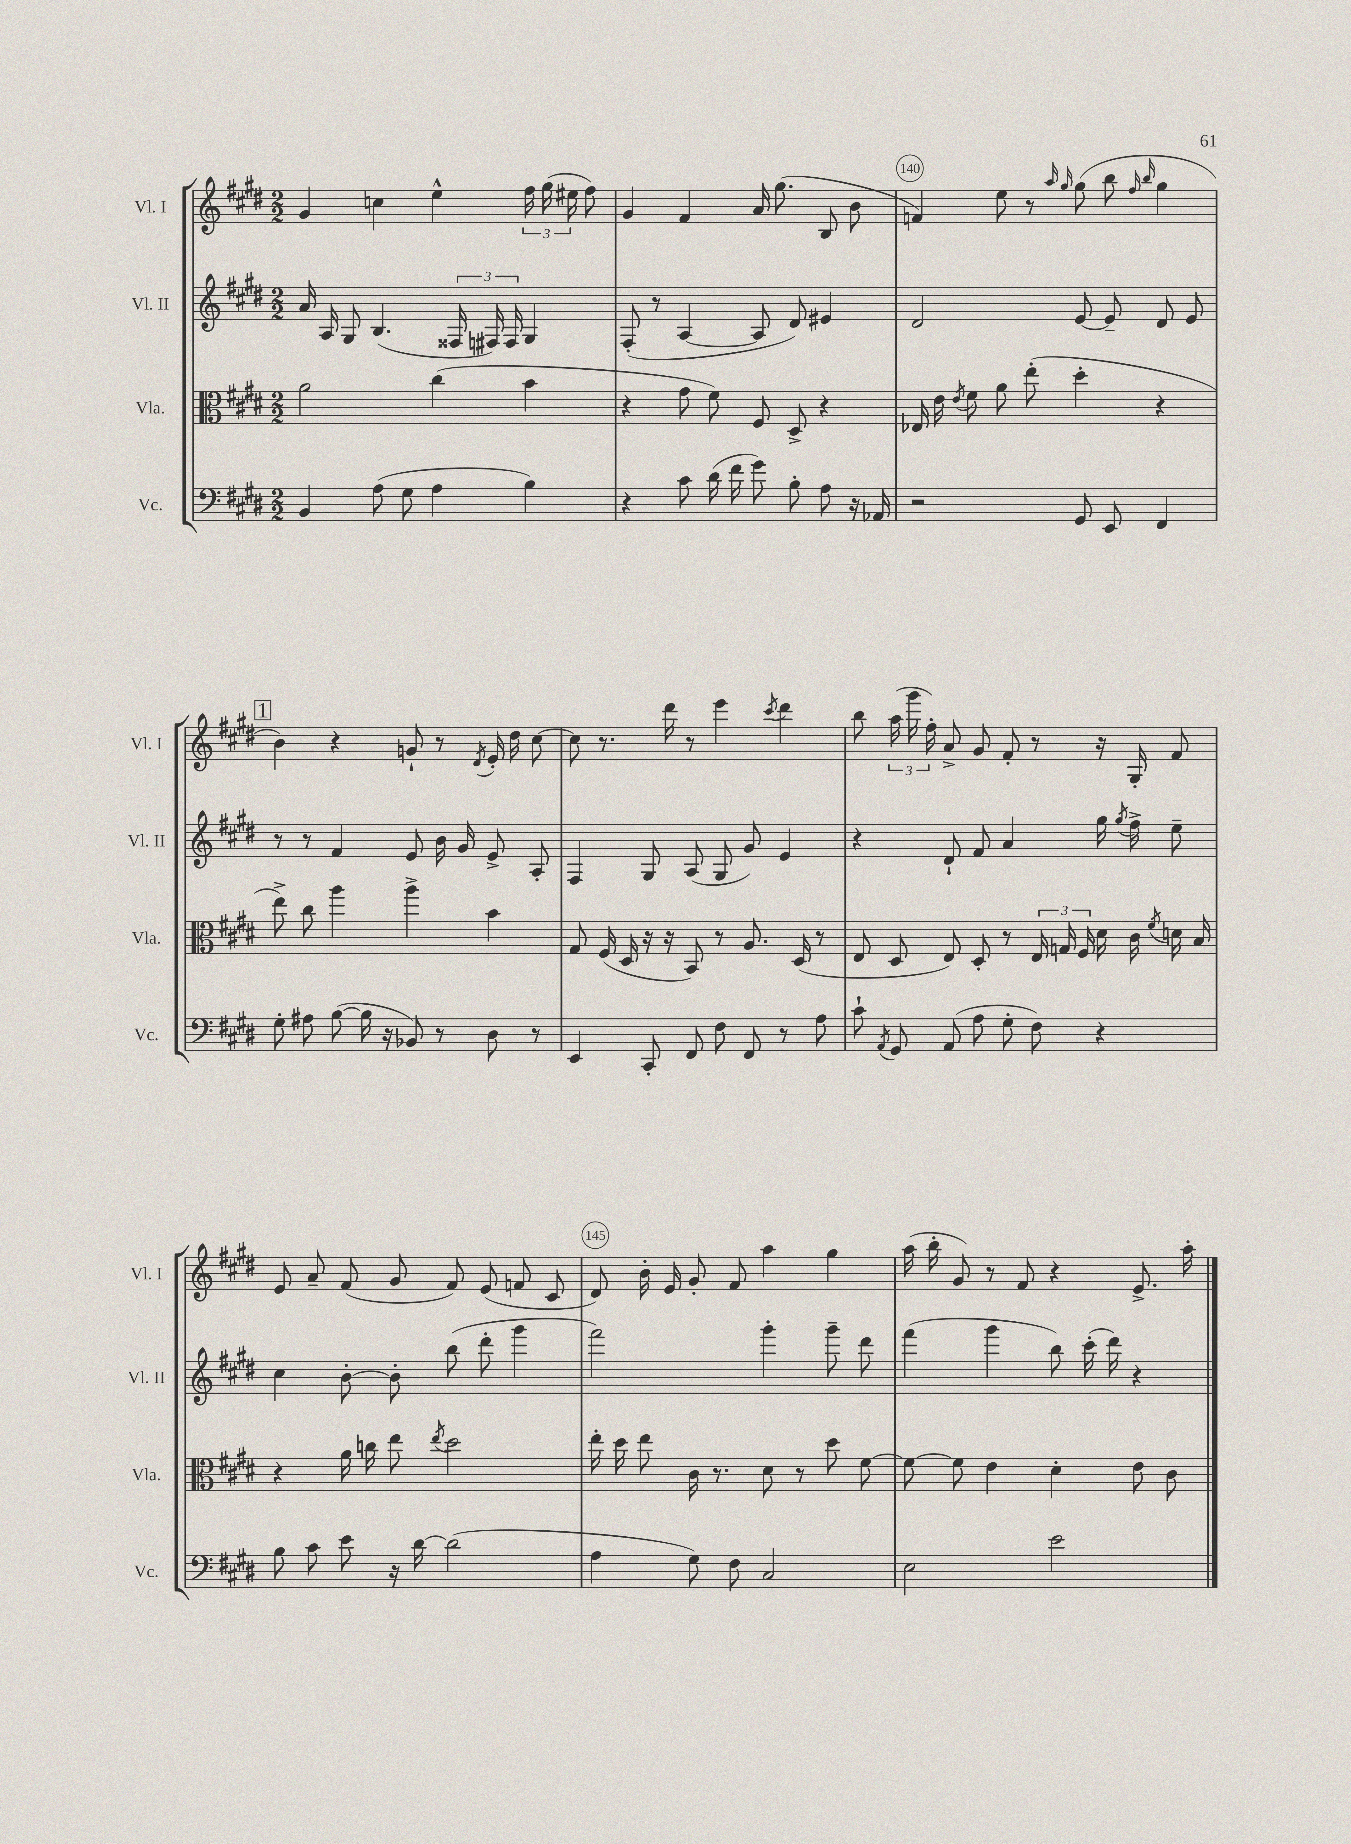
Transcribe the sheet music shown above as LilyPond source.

<<
\new StaffGroup <<
\new Staff = "s0" \with { instrumentName = "Vl. I" shortInstrumentName = "Vl. I" } {
    \clef treble \key e \major \numericTimeSignature \time 2/2
    \autoBeamOff gis'4 c''4 e''4-^ \tuplet 3/2 { fis''16 gis''16( eis''16 } fis''8) |
    gis'4 fis'4 a'16 gis''8.( b8 b'8 |
    f'4) e''8 r8 \grace { a''16 gis''16 } gis''8( b''8 \grace { fis''16 b''16 } gis''4 |
    \mark \markup { \box "1" } b'4) r4 g'8-! r8 \acciaccatura { dis'8 } e'16-. dis''16 cis''8~ |
    cis''8 r8. dis'''16 r8 e'''4 \acciaccatura { cis'''8 } dis'''4 |
    b''8 \tuplet 3/2 { a''16( gis'''16 fis''16-.) } a'8-> gis'8 fis'8-. r8 r16 gis16-. fis'8 |
    e'8 a'8-- fis'8( gis'8 fis'8) e'8( f'8 cis'8 |
    dis'8) b'16-. e'16 gis'8-. fis'8 a''4 gis''4 |
    a''16( b''16-. gis'8) r8 fis'8 r4 e'8.-> a''16-. \bar "|." |
}
\new Staff = "s1" \with { instrumentName = "Vl. II" shortInstrumentName = "Vl. II" } {
    \clef treble \key e \major \numericTimeSignature \time 2/2
    \autoBeamOff a'16 a16 gis8 b4.( \tuplet 3/2 { fisis16 fis16) fis16 } gis4 |
    fis8-.( r8 a4~ a8 dis'8) eis'4 |
    dis'2 e'8~ e'8-- dis'8 e'8 |
    \mark \markup { \box "1" } r8 r8 fis'4 e'8 b'16 gis'16 e'8-> a8-. |
    fis4 gis8 a8( gis8 gis'8) e'4 |
    r4 dis'8-! fis'8 a'4 gis''16 \acciaccatura { gis''8 } fis''16-> e''8-- |
    cis''4 b'8~-. b'8-. b''8( dis'''8-. gis'''4 |
    fis'''2) gis'''4-. gis'''8-- dis'''8 |
    fis'''4( gis'''4 b''8) cis'''16-.( dis'''16) r4 \bar "|." |
}
\new Staff = "s2" \with { instrumentName = "Vla." shortInstrumentName = "Vla." } {
    \clef alto \key e \major \numericTimeSignature \time 2/2
    \autoBeamOff a'2 cis''4( b'4 |
    r4 gis'8 fis'8) fis8 dis8-> r4 |
    ees16 e'16 \acciaccatura { e'8 } fis'8 a'8 e''8-.( dis''4-. r4 |
    \mark \markup { \box "1" } e''8->) cis''8 a''4 a''4-> b'4 |
    gis8 fis16( dis16 r16 r16 b,8) r8 a8. dis16( r8 |
    e8 dis8 e8) dis8-. r8 \tuplet 3/2 { e16 g16 fis16 } dis'16 cis'16 \acciaccatura { fis'8 } d'16 b16 |
    r4 a'16 c''16 e''8 \acciaccatura { e''8 } dis''2 |
    e''16-. dis''16 e''8 cis'16 r8. dis'8 r8 dis''8 fis'8~ |
    fis'8~ fis'8 e'4 dis'4-. e'8 cis'8 \bar "|." |
}
\new Staff = "s3" \with { instrumentName = "Vc." shortInstrumentName = "Vc." } {
    \clef bass \key e \major \numericTimeSignature \time 2/2
    \autoBeamOff b,4 a8( gis8 a4 b4) |
    r4 cis'8 dis'16( fis'16 gis'8) b8-. a8 r16 aes,16 |
    r2 gis,8 e,8 fis,4 |
    \mark \markup { \box "1" } gis8-. ais8 b8~( b16 r16 bes,8) r8 dis8 r8 |
    e,4 cis,8-. fis,8 fis8 fis,8 r8 a8 |
    cis'8-! \acciaccatura { a,8 } gis,8 a,8( a8 gis8-. fis8) r4 |
    b8 cis'8 e'8 r16 dis'16~ dis'2( |
    a4 gis8) fis8 cis2 |
    e2 e'2 \bar "|." |
}
>>
>>
\layout { \context { \Score currentBarNumber = #138 \override BarNumber.break-visibility = ##(#f #t #t) barNumberVisibility = #(every-nth-bar-number-visible 5) \override BarNumber.stencil = #(make-stencil-circler 0.1 0.3 ly:text-interface::print) } }
